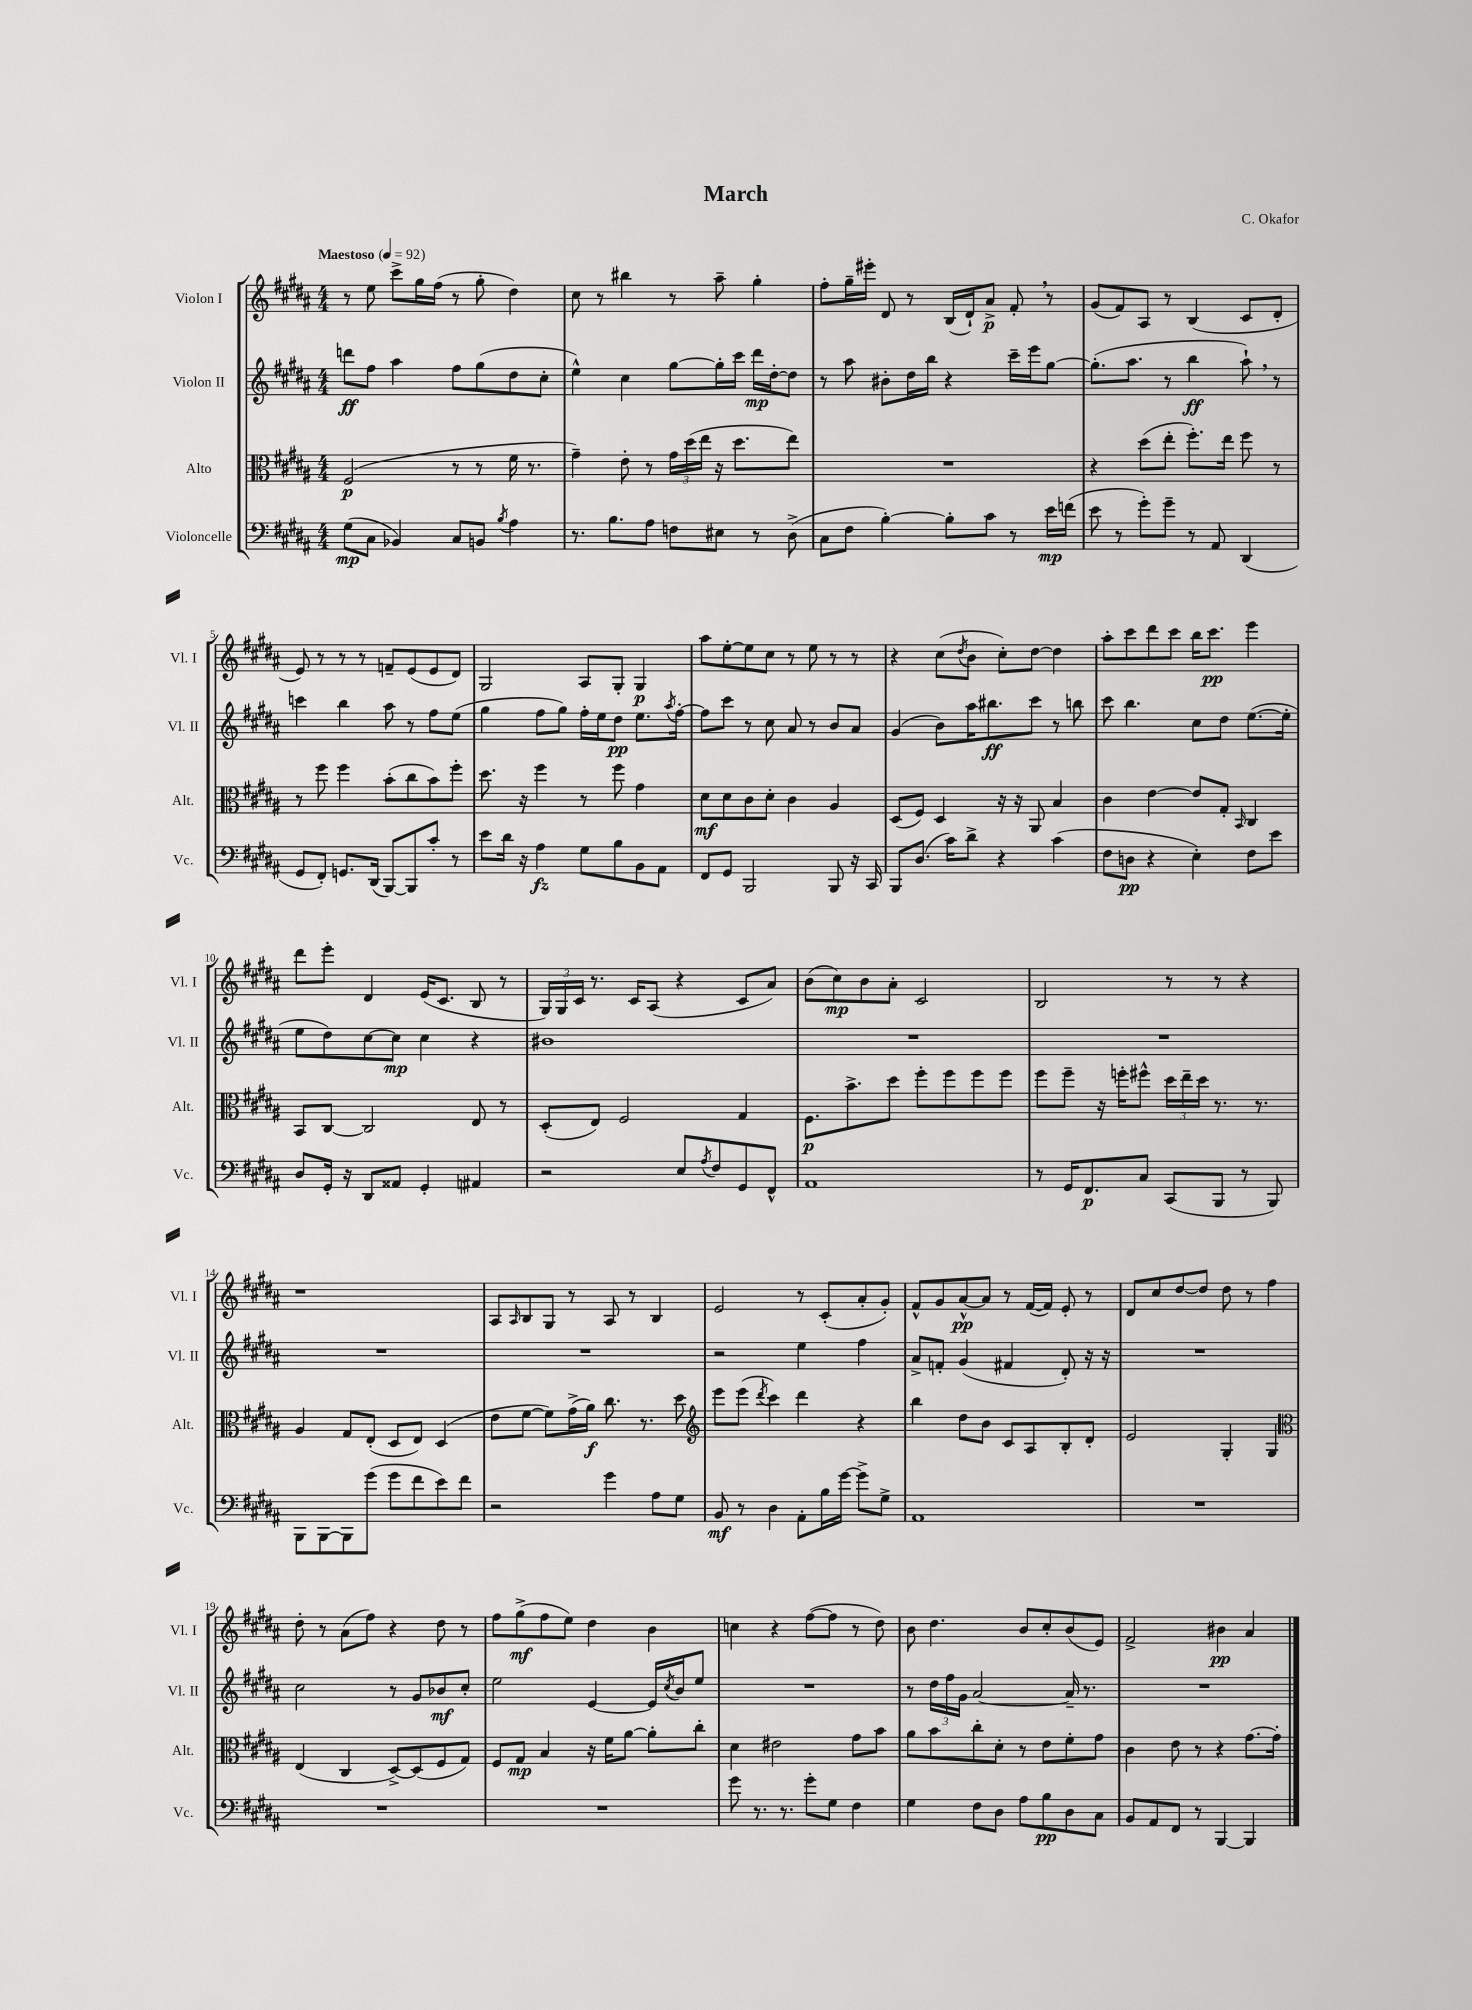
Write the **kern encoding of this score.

**kern	**kern	**kern	**kern
*staff4	*staff3	*staff2	*staff1
*clefF4	*clefC3	*clefG2	*clefG2
*k[f#c#g#d#a#]	*k[f#c#g#d#a#]	*k[f#c#g#d#a#]	*k[f#c#g#d#a#]
*M4/4	*M4/4	*M4/4	*M4/4
*MM92	*MM92	*MM92	*MM92
(8G#\L	(2F#/	8ddd\L	8r
8C#\J	.	8ff#\J	8ee\
4BB-/)	.	4aa#\	8ccc#^\L
.	.	.	16gg#\L
.	.	.	(16ff#\JJ
8C#/L	8r	8ff#\L	8r
8BB/J	8r	(8gg#\	8gg#'\
8qB/	.	.	.
4A#\	16f#\	8dd#\	4dd#\)
.	8.r	.	.
.	.	8cc#'\J	.
=	=	=	=
8.r	4g#~\)	4ee^^\)	8cc#\
.	.	.	8r
8.B\L	.	.	.
.	8e'\	4cc#\	4bb#\
8A#\J	8r	.	.
8F\L	24g#\LL	[8gg#\L	8r
.	(24dd#\	.	.
.	24ee\JJ	.	.
8E#\J	16r	16gg#'\]L	8aa#~\
.	8.dd#\L	16ccc#\JJ	.
8r	.	16ddd#\LL	4gg#'\
.	.	[16dd#'\J	.
(8D#^\	8ee\J)	8dd#\]J	.
=	=	=	=
8C#\L	1r	8r	8ff#'\L
8F#\J	.	8aa#\	16gg#~\L
.	.	.	16eee#'\JJ
[4B'\)	.	8b#'\L	8d#/
.	.	16dd#\L	8r
.	.	16bb\JJ	.
8B'\]L	.	4r	(16B/LL
.	.	.	16d#`/J)
8c#\J	.	.	8a#^/J
8r	.	16ccc#~\LL	8f#'/
.	.	16eee\J	.
16e\LL	.	[8gg#\J	8r
(16f\JJ	.	.	.
=	=	=	=
8e\	4r	(8.gg#'\]L	(8g#/L
8r	.	.	8f#/)
.	.	8.aa#\J	.
8g#'\L)	(8dd#\L	.	8A#/J
8g#~\J	8ee'\J	8r	8r
8r	8.ff#'\L)	4bb\	(4B/
8AA#/	.	.	.
.	16ee\Jk	.	.
(4DD#/	8ff#\	8aa#`\)	8c#/L
.	8r	8r	8d#'/J
=	=	=	=
8GG#/L	8r	4ccc\	8e/)
8FF#'/J)	8ff#\	.	8r
8.GG/L	4ff#\	4bb\	8r
.	.	.	8r
(16DD#/Jk	.	.	.
[8BBB/L)	(8b'\L	8aa#\	8f~/L
8BBB/]	8cc#\	8r	(8e/
8c#'/J	8b\)	8ff#\L	8e/
8r	8ff#'\J	(8ee\J	8d#/J)
=	=	=	=
8e\L	8.dd#\	4gg#\	2G#/
16d#\Jk	.	.	.
16r	16r	.	.
4A#\	4ff#\	8ff#\L	.
.	.	8gg#\J)	.
8G#\L	8r	16ff#'\LL	8A#/L
.	.	16ee\J	.
8B\	8ff#\	8dd#\J	8G#'/J
8BB\	4g#\	8.ee\L	4G#/
8AA#\J	.	.	.
.	.	8qaa#/	.
.	.	[16ff#'\Jk	.
=	=	=	=
8FF#/L	8d#\L	8ff#\]L	8aa#\L
8GG#/J	8d#\	8ccc#\J	[8ee'\
2BBB/	8c#\	8r	8ee\]
.	8d#'\J	8cc#\	8cc#\J
.	4c#\	8a#/	8r
.	.	8r	8ee\
8BBB/	4A#/	8b/L	8r
16r	.	8a#/J	8r
16CC#/	.	.	.
=	=	=	=
8BBB/L	(8D#/L	(4g#/	4r
(8.D#/J	8F#/J)	.	.
.	4D#/	8b\L)	(8cc#\L
16c#\LK)	.	.	.
.	.	.	8qdd#/
8d#^\J	.	16aa#\K	8b\J
.	.	8.bb#\	.
4r	16r	.	8cc#'\L)
.	16r	.	.
.	8AA#/	8ccc#\J	[8dd#\J
(4c#\	4B/	8r	4dd#\]
.	.	8bb\	.
=	=	=	=
8F#\L	4c#\	8ccc#\	8aa#'\L
8D\J	.	4.bb\	8ccc#\
4r	[4e\	.	8ddd#\
.	.	.	8ccc#\J
4E'\)	8e/]L	8cc#\L	16bb\LK
.	.	.	8.ccc#\J
.	8G#'/J	8dd#\J	.
.	16qqBB/	.	.
8F#\L	4C#/	([8.ee\L	4eee\
8e\J	.	.	.
.	.	16ee'\]Jk	.
=	=	=	=
8D#/L	8BB/L	8ee\L	8ddd#\L
16GG#'/Jk	[8C#/J	8dd#\)	8eee'\J
16r	.	.	.
8DD#/L	2C#/]	[8cc#\	4d#/
8AA##/J	.	8cc#\]J	.
4GG#'/	.	4cc#\	(16e/LK
.	.	.	8.c#/J
4AA#/	8E/	4r	8B/
.	8r	.	8r
=	=	=	=
2r	(8D#'/L	1b#	24G#/LL)
.	.	.	24G#/
.	.	.	24c#/JJ
.	8E/J)	.	8.r
.	2F#/	.	.
.	.	.	16c#/LK
.	.	.	(8A#/J
8E/L	.	.	4r
8qA#/	.	.	.
8F#/	.	.	.
8GG#/	4G#/	.	8c#/L
8FF#^^/J	.	.	8a#/J)
=	=	=	=
1AA#	8.F#\L	1r	(8b\L
.	.	.	8cc#\)
.	8.b^\	.	.
.	.	.	8b\
.	8dd#\J	.	8a#'\J
.	8ff#'\L	.	2c#/
.	8ff#\	.	.
.	8ff#\	.	.
.	8ff#\J	.	.
=	=	=	=
8r	8ff#\L	1r	2B/
16GG#/LK	8ff#~\J	.	.
8.FF#/	.	.	.
.	16r	.	.
.	16ff'\LK	.	.
8C#/J	8ff#^^\J	.	.
(8CC#/L	24dd#\LL	.	8r
.	24ee~\	.	.
.	24dd#\JJ	.	.
8BBB/J	8.r	.	8r
8r	.	.	4r
.	8.r	.	.
8BBB/)	.	.	.
=	=	=	=
8BBB\L	4A#/	1r	1r
[8BBB\	.	.	.
8BBB\]	8G#/L	.	.
(8g#\J	(8E'/J	.	.
8g#\L	8D#/L	.	.
8f#\	8E/J)	.	.
8e\)	(4D#/	.	.
8f#\J	.	.	.
=	=	=	=
2r	8e\L	1r	8A#/L
.	.	.	16qqA#/
.	[8f#\J	.	8B/
.	8f#\]L)	.	8G#/J
.	(16g#^\L	.	8r
.	16a#\JJ)	.	.
4g#\	8.cc#\	.	8A#/
.	.	.	8r
.	8.r	.	.
8A#\L	.	.	4B/
8G#\J	8dd#\	.	.
=	=	=	=
*	*clefG2	*	*
8BB/	8eee\L	2r	2e/
8r	(8eee\J	.	.
.	8qddd#/	.	.
4D#\	4ccc#\)	.	.
8AA#'\L	4ddd#\	4ee\	8r
16B\L	.	.	(8c#'/L
[16g#\JJ	.	.	.
8g#^\]L	4r	4ff#\	8a#'/
8G#^\J	.	.	8g#'/J)
=	=	=	=
1AA#	4bb\	8a#^/L	8f#^^/L
.	.	8f'/J	8g#/
.	8dd#\L	(4g#/	[8a#^^/
.	8b\J	.	8a#/]J
.	8c#/L	4f#/	8r
.	8A#/	.	([16f#/LL
.	.	.	16f#/]JJ)
.	8B'/	8d#'/)	8e'/
.	8d#'/J	16r	8r
.	.	16r	.
=	=	=	=
1r	2e/	1r	8d#/L
.	.	.	8cc#/
.	.	.	[8dd#/
.	.	.	8dd#/]J
.	4G#'/	.	8dd#\
.	.	.	8r
.	4G#/	.	4ff#\
=	=	=	=
*	*clefC3	*	*
1r	(4E/	2cc#\	8dd#'\
.	.	.	8r
.	4C#/	.	(8a#\L
.	.	.	8ff#\J)
.	[8D#^/L)	8r	4r
.	(8D#/]	8g#/L	.
.	8F#/	8b-/	8dd#\
.	8G#/J)	8cc#'/J	8r
=	=	=	=
1r	8F#/L	2ee\	8ff#\L
.	8G#/J	.	(8gg#^\
.	4B/	.	8ff#\
.	.	.	8ee\J)
.	16r	[4e/	4dd#\
.	16f#\LK	.	.
.	[8a#\J	.	.
.	8a#'\]L	16e/]LL	4b\
.	.	8qcc#/	.
.	.	16b/J	.
.	8cc#'\J	8ee/J	.
=	=	=	=
8g#\	4d#\	1r	4cc\
8.r	.	.	.
.	2e#\	.	4r
8.r	.	.	.
8g#'\L	.	.	([8ff#\L
8G#\J	.	.	8ff#\]J
4F#\	8g#\L	.	8r
.	8b\J	.	8dd#\)
=	=	=	=
4G#\	8a#\L	8r	8b\
.	8b\	24dd#\LL	4.dd#\
.	.	24ff#\	.
.	.	24g#\JJ	.
8F#\L	8cc#'\	[2a#/	.
8D#\J	8d#'\J	.	.
8A#\L	8r	.	8b/L
8B\	8e\L	.	8cc#'/
8D#\	8f#'\	16a#~/]	(8b/
.	.	8.r	.
8C#\J	8g#\J	.	8e/J)
=	=	=	=
8BB/L	4c#\	1r	2f#^/
8AA#/	.	.	.
8FF#/J	8e\	.	.
8r	8r	.	.
[4BBB/	4r	.	4b#\
4BBB/]	[8.g#\L	.	4a#/
.	16g#'\]Jk	.	.
==	==	==	==
*-	*-	*-	*-
